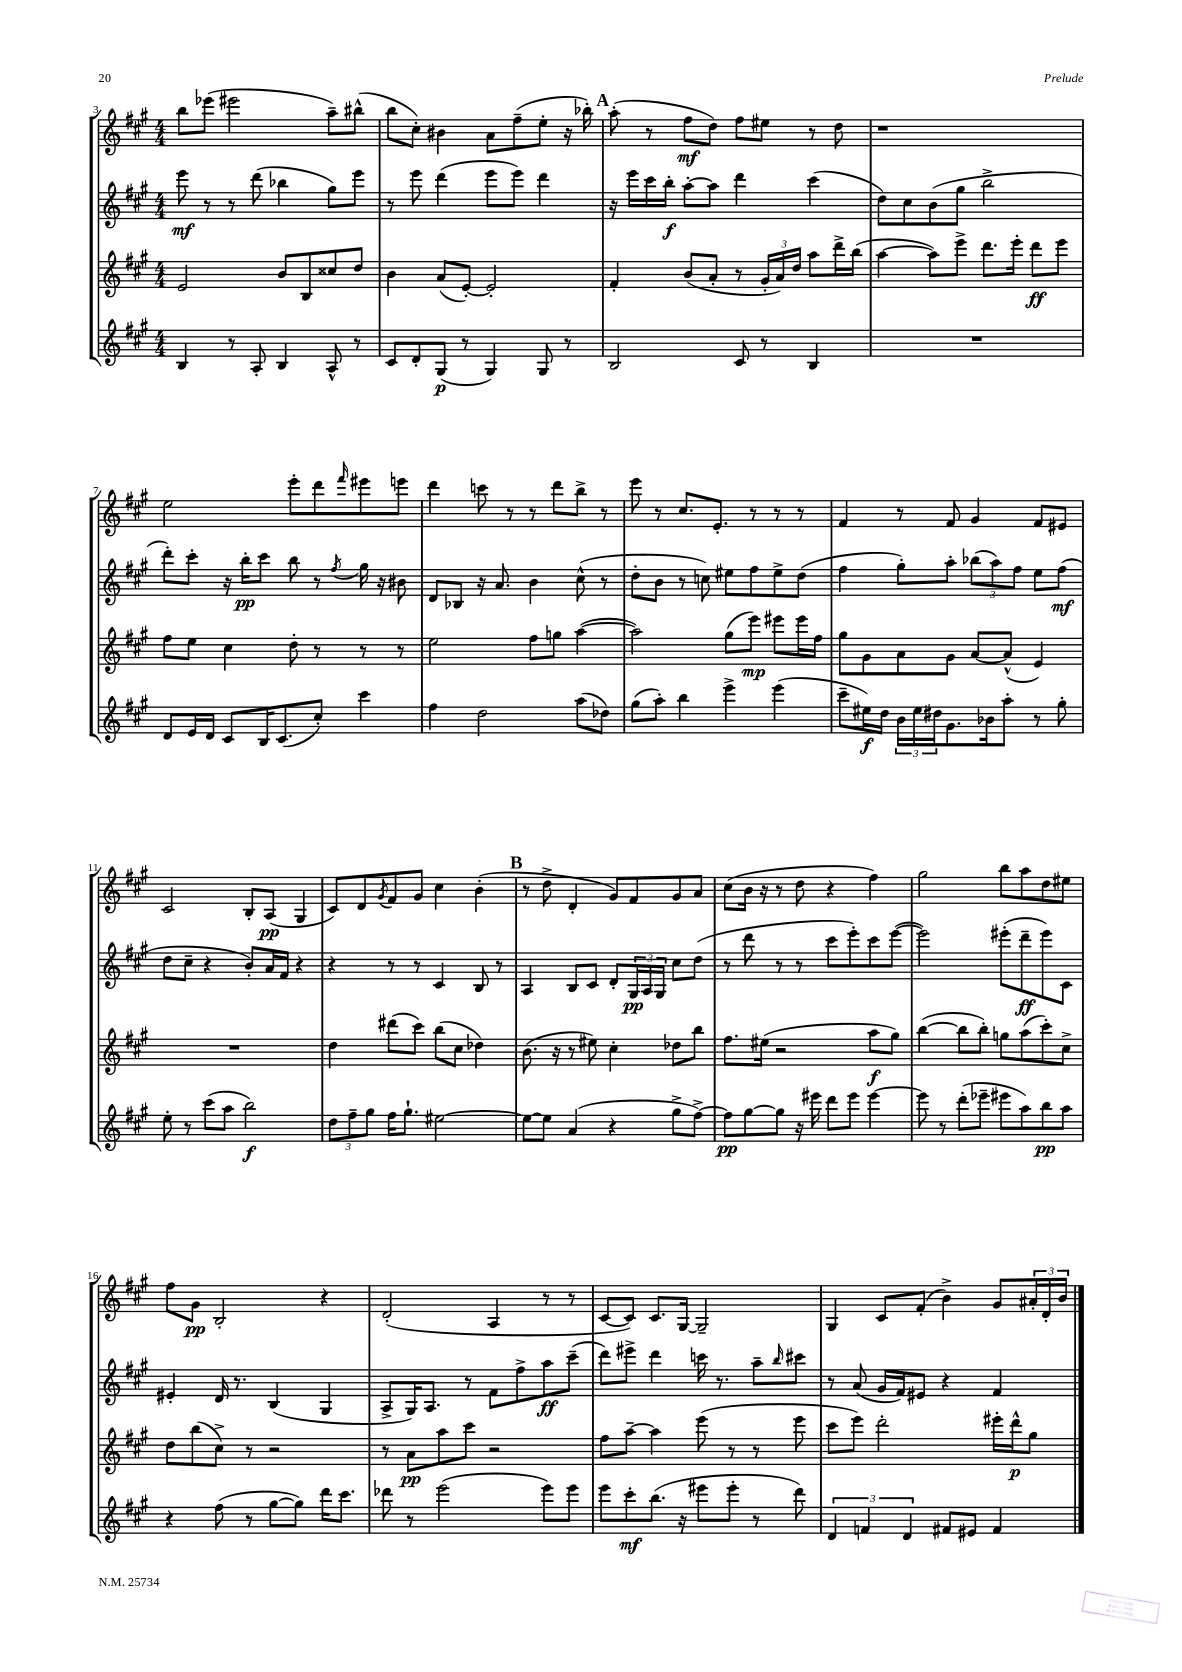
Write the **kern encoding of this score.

**kern	**kern	**kern	**kern
*staff4	*staff3	*staff2	*staff1
*clefG2	*clefG2	*clefG2	*clefG2
*k[f#c#g#]	*k[f#c#g#]	*k[f#c#g#]	*k[f#c#g#]
*M4/4	*M4/4	*M4/4	*M4/4
4B	2e	8eee	8bb
.	.	8r	(8eee-
8r	.	8r	2eee#
8A'	.	(8ddd	.
4B	8b	4bb-	.
.	8B	.	.
8A^^	8cc##	8gg#)	8aa~)
8r	8dd	8eee	(8bb#^^
=	=	=	=
8c#	4b	8r	8bb
8d'	.	8eee	8cc#')
(8G#	(8a	(4ddd	4b#
8r	[8e')	.	.
4G#)	2e']	8eee	8a
.	.	8eee)	(8ff#~
8G#	.	4ddd	8ee'
8r	.	.	16r
.	.	.	16bb-')
=	=	=	=
2B	4f#'	16r	(8aa'
.	.	16eee	.
.	.	16ccc#	8r
.	.	16bb'	.
.	(8b	[8aa'	8ff#
.	8a'	8aa]	8dd)
8c#	8r	4ddd	8ff#
8r	24g#'	.	8ee#
.	24a)	.	.
.	24dd	.	.
4B	8aa	(4ccc#	8r
.	16ddd^	.	8dd
.	(16bb	.	.
=	=	=	=
1r	[4aa	8dd)	1r
.	.	8cc#	.
.	8aa])	(8b	.
.	8eee^	8gg#	.
.	8.ddd	2bb^	.
.	16eee'	.	.
.	8ddd	.	.
.	8eee	.	.
=	=	=	=
8d	8ff#	8ddd')	2ee
16e	8ee	8ccc#'	.
16d	.	.	.
8c#	4cc#	16r	.
.	.	16bb'	.
16B	.	8ccc#	.
(8.c#	.	.	.
.	8dd'	8bb	8eee'
8cc#')	8r	8r	8ddd
.	.	8qff#	16qqfff#
4ccc#	8r	16gg#	8eee#
.	.	16r	.
.	8r	8b#	8eee
=	=	=	=
4ff#	2ee	8d	4ddd
.	.	8B-	.
2dd	.	16r	8ccc
.	.	8.a	.
.	.	.	8r
.	8ff#	4b	8r
.	8gg	.	8ddd
(8aa	([4aa	(8cc#^^	8bb^
8dd-)	.	8r	8r
=	=	=	=
(8gg#	2aa])	8dd'	8eee
8aa')	.	8b	8r
4bb	.	8r	8.cc#
.	.	8cc)	.
.	.	.	8.e'
4eee^	(8gg#	8ee#	.
.	8eee)	8ff#	8r
(4eee	8eee#	8ee#^	8r
.	16eee#	(8dd	8r
.	16ff#	.	.
=	=	=	=
8ccc#~	8gg#	4ff#	4f#
16ee#)	8g#	.	.
16dd	.	.	.
24b	8a	8gg#')	8r
24ee#	.	.	.
24dd#	.	.	.
8.g#	8g#	8aa'	8f#
.	[8a	(12bb-	4g#
16b-	.	.	.
.	.	12aa)	.
8aa'	(8a^^]	.	.
.	.	12ff#	.
8r	4e)	8ee	8f#
8gg#'	.	(8ff#	8e#
=	=	=	=
8ee'	1r	8dd	2c#
8r	.	8cc#~	.
(8ccc#	.	4r	.
8aa	.	.	.
2bb)	.	8b')	8B'
.	.	16a	(8A
.	.	16f#	.
.	.	4r	4G#
=	=	=	=
12dd	4dd	4r	8c#)
12ff#~	.	.	.
.	.	.	8d
12gg#	.	.	.
.	.	.	8qg#
16ff#	(8ddd#	8r	8f#
8.gg#`	.	.	.
.	8ccc#)	8r	8g#
[2ee#	(8bb	4c#	4cc#
.	8cc#	.	.
.	4dd-)	8B	(4b'
.	.	8r	.
=	=	=	=
8ee#_	(8.b	4A	8r
8ee#]	.	.	8dd^
.	16r	.	.
(4a	8r	8B	4d'
.	8ee#)	8c#	.
4r	4cc#'	8d'	8g#)
.	.	24G#	8f#
.	.	24A	.
.	.	24G#	.
8gg#^	8dd-	8cc#	8g#
[8ff#^)	8bb	(8dd	8a
=	=	=	=
8ff#]	8.ff#	8r	(8cc#
[8gg#	.	8ddd	16b
.	(16ee#	.	16r
8gg#]	2r	8r	8r
16r	.	8r	8dd
16eee#	.	.	.
8ddd	.	8ccc#	4r
8eee#	.	8eee')	.
[4eee#	8aa	8ccc#	4ff#)
.	8gg#)	([8eee	.
=	=	=	=
8eee#]	([4bb	2eee])	2gg#
8r	.	.	.
(8ddd'	8bb]	.	.
8eee-~	8bb')	.	.
8eee#	8gg	(8eee#'	8bb
8aa)	(8aa	8ddd~	8aa
8bb	8ccc#')	8eee#)	8dd
8aa	8cc#^	8c#	8ee#
=	=	=	=
4r	8dd	4e#'	8ff#
.	(8bb	.	8g#
(8ff#	8cc#^)	16d	2B'
.	.	8.r	.
8r	8r	.	.
[8gg#	2r	(4B	.
8gg#])	.	.	.
16ddd	.	4G#	4r
8.ccc#	.	.	.
=	=	=	=
8ddd-	8r	8A^	(2d'
8r	8a	16G#)	.
.	.	8.A	.
(2eee	8aa	.	.
.	8ccc#	8r	.
.	2r	8f#	4A
.	.	8ff#^	.
8eee)	.	8aa	8r
8eee	.	(8ccc#~	8r
=	=	=	=
8eee	8ff#	8ddd)	[8c#
8ccc#'	[8aa~	8eee#^	8c#])
(8.bb	4aa]	4ddd	8.c#
16r	.	.	[16G#
8eee#	(8eee	16ccc	2G#~]
.	.	8.r	.
8eee#'	8r	.	.
8r	8r	8aa~	.
.	.	16qqbb	.
8ddd)	8eee	8ccc#	.
=	=	=	=
6d	8ccc#	8r	4G#
.	8eee)	(8a	.
6f	.	.	.
.	2ddd'	16g#	8c#
.	.	16f#)	.
6d	.	.	.
.	.	8e#	(8f#'
8f#	.	4r	4b^)
8e#	.	.	.
4f#	16eee#'	4f#	8g#
.	16ddd^^	.	.
.	8gg#	.	24a#'
.	.	.	24d'
.	.	.	24b
==	==	==	==
*-	*-	*-	*-
